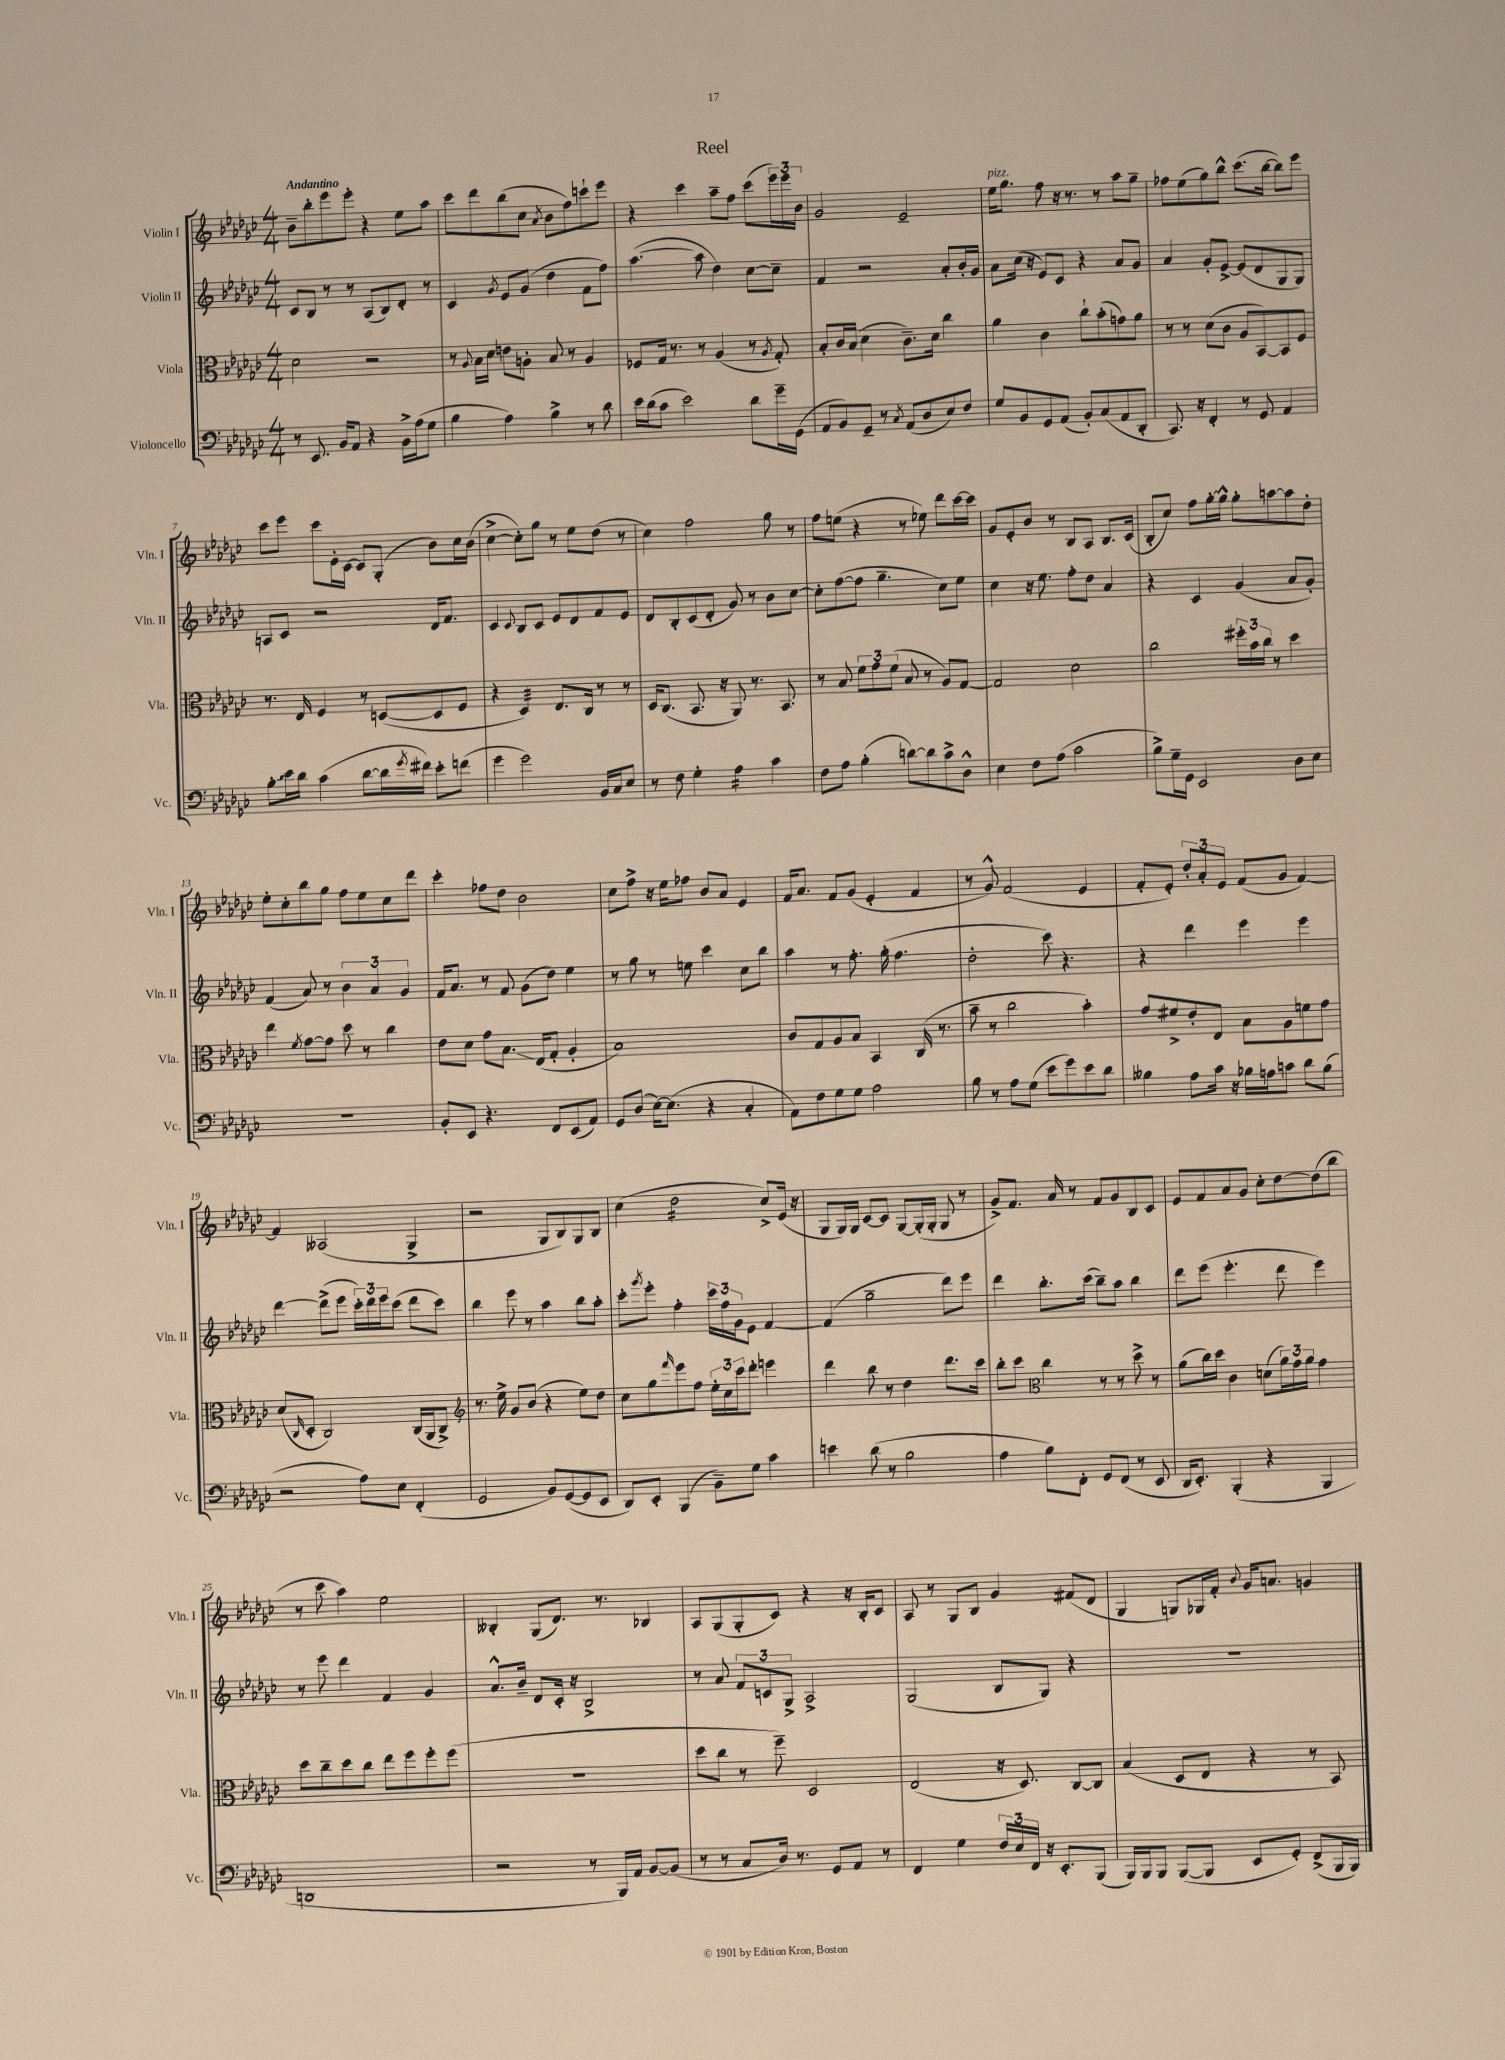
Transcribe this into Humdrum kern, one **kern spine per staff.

**kern	**kern	**kern	**kern
*staff4	*staff3	*staff2	*staff1
*clefF4	*clefC3	*clefG2	*clefG2
*k[b-e-a-d-g-c-]	*k[b-e-a-d-g-c-]	*k[b-e-a-d-g-c-]	*k[b-e-a-d-g-c-]
*M4/4	*M4/4	*M4/4	*M4/4
8r	2d-\	8c-/L	8b-~\L
8.EE-/	.	8B-/J	8bb-'\
.	.	8r	8eee-\
16BB-/LK	.	.	.
8AA-/J	.	8r	8eee-'\J
4r	2r	(8A-/L	4r
.	.	8B-/)	.
16BB-^\LL	.	8d-'/J	8ee-\L
(16A-\J	.	.	.
8G-\J	.	8r	8aa-\J
=	=	=	=
4B-\	8r	4c-/	8ccc-\L
.	8qqA-/	.	.
.	16B-\LL	.	8ddd-\
.	16d-\JJ	.	.
.	.	8qg-/	.
4A-\)	8e\L	8e-/L	(8bb-\
.	8A'\J	(8g-/J	8cc-\J
.	.	.	8qa-/
4B-^\	8B-/	4dd-\	8b-\L
.	8r	.	8ff\)
8r	4A/	8f\L	8ccc`\
8d-\	.	8ff\J)	8eee-\J
=	=	=	=
16e-\LL	8F-/L	([4.aa-\	4r
(16d-\J	.	.	.
8c-\J	16G-/Jk	.	.
.	8.r	.	.
2e-\)	.	.	4ccc-\
.	8r	8aa-\]	.
.	(4A-/	4dd-\)	8aa-~\L
.	.	.	8ff\J
8d-\L	8r	[8cc-\L	(8ccc-\L
.	8qA-/	.	.
16g-~\L	8G-'/)	8cc-~\]J	24eee-\L)
.	.	.	24eee-\
(16GG-\JJ	.	.	.
.	.	.	24b-\JJ
=	=	=	=
8AA-/L	8B-'/L	4f/	2g-/
8BB-/)	16c-/L	.	.
.	(16B-/JJ	.	.
8GG-~/J	4d-\	2r	.
8r	.	.	.
8qC-/	.	.	.
(8AA-/L	8.c-~\L)	.	2e-~/
8D-/	.	.	.
.	16d-\Jk	.	.
8E-/)	4cc-\	8a-'/L	.
8F/J	.	16b-'/L	.
.	.	16g-/JJ	.
=	=	=	=
8G-/L	4a-\	8a-\L	16ee-\LK
.	.	.	8.gg-\J
8BB-/	.	(16cc-\Jk	.
.	.	16r	.
8GG-/	4c-\	8e-/L)	8ff\
(8AA-/J	.	8c-/J	16r
.	.	.	8.r
8BB-'/L)	8cc-`\L	4r	.
(8C-/	(8b-'\	.	8r
8AA-/	8g\)	8a-/L	8aa-\L
8DD-'/J	8a-\J	8g-/J	8gg-~\J
=	=	=	=
8.CC-/)	8r	4a-/	8ff-\L
.	8r	.	(8ee-\
16r	.	.	.
4FF'/	(8d-\L	8g-'/L	8gg-\)
.	8c-\J	[8e-^/J	8bb-^^\J
8r	8A-/L	(8e-/]L	(8.ccc-\L
8GG-/	[8BB-/)	8d-/	.
.	.	.	[16bb-\Jk
4AA-/	8BB-/]	8G-/	8bb-\]L)
.	8F/J	8G-/J)	8eee-\J
=	=	=	=
8B-'\L	8.r	8A/L	8ccc-\L
16e-\L	.	8c-/J	8eee-\J
16d-\JJ	16E-/	.	.
(4c-\	4F/	2r	8ccc-\L
.	.	.	16e-'\L
.	.	.	[16c-\JJ
[8d-\L	8r	.	8c-/]L
16d-\]L	([8D/L	.	(8G-'/J
8qg-/	.	.	.
16f#\JJ)	.	.	.
8e-'\L	8D/]	16d-/LK	8b-\L)
.	.	8.f/J	.
(8f\J	8F/J	.	16cc-\L
.	.	.	(16b-\JJ
=	=	=	=
4g-\	4r	4c-/	[4cc-^\
.	.	8qqc-/	.
2g-\)	4D-/)	8B-/L	8cc-'\]L)
.	.	8c-/J	8gg-\J
.	8.E-/L	8e-/L	8r
.	.	8d-/	8ee-\L
.	16C-/Jk	.	.
16BB-/LL	8r	8f/	(8dd-\J
16C-/J	.	.	.
8E-/J	8r	8e-/J	8r
=	=	=	=
8r	16D-/LK	8d-/L	4cc-\)
.	(8.C-/J	.	.
8F\	.	8B-'/	.
4G-'\	8.BB-/	(8c-/	2ff\
.	.	8d-'/J	.
.	16r	.	.
4A-\	8AA-/)	8g-/)	.
.	8.r	8r	.
4c-\	.	8b-\L	8gg-\
.	8.BB-/	.	.
.	.	[8cc-\J	8r
=	=	=	=
8F\L	8r	8cc-'\]L	8ff\L
8A-\J	8B-/	([8ff\	(8ee\J
(4B-'\	12f\L	8ff\]J	4r
.	12g-\	.	.
.	.	4.gg-~\	.
.	(12f\J	.	.
[8d\L)	8B-/	.	8r
8d\]	8r	.	8ee-\)
8c-^\	8A-/L)	8cc-\L)	8ddd-\L
8D-^^\J	[8G-/J	8ee-\J	[16ccc-\L
.	.	.	16ccc-\]JJ
=	=	=	=
4E-\	2G-/]	4cc-\	8g-/L
.	.	.	8e-'/
8F\L	.	16r	8b-/J
.	.	8.ee-\	.
(8A-\J	.	.	8r
2c-\	2d-\	8ff'\L	8B-/L
.	.	8dd-\J	8A-/J
.	.	4a-/	8.B-/L
.	.	.	(16c-/Jk
=	=	=	=
8B-^\L)	2cc-\	4r	8B-'/L
16G-~\L	.	.	8cc-/J)
16GG-\JJ	.	.	.
2EE-/	.	4c-/	8ff\L
.	.	.	[16gg-'\L
.	.	.	16gg-^^\]JJ
.	24ff#'\LL	(4g-/	8gg-'\L
.	24b-\	.	.
.	24cc-\JJ	.	.
.	8r	.	[8aa\
8D-\L	4dd-\	8a-/L	8aa\]
8E-\J	.	8g-'/J)	8dd-'\J
=	=	=	=
1r	4ee-\	(4f/	8ee-'\L
.	.	.	8cc-'\
.	8qf/	.	.
.	[8g-\L	8a-/)	8bb-\
.	8g-\]J	8r	8gg-\J
.	8dd-\	6b-\	8ff\L
.	8r	.	8ee-\
.	.	6a-/	.
.	4cc-\	.	8cc-\
.	.	6g-/	.
.	.	.	8ddd-\J
=	=	=	=
8BB-'/L	8e-\L	16f/LK	4ccc-'\
.	.	8.a-/J	.
8EE-/J	8d-\J	.	.
4.r	8g-\L	8r	8ff-\L
.	8.B-\J	8f/	8dd-\J
.	.	(8g-\L	2b-\
.	(16E-/LK	.	.
8FF/L	8G-'/J	8dd-\J)	.
(8EE-/	4A-'/	4ee-\	.
8AA-/J)	.	.	.
=	=	=	=
8GG-/L	1B-)	8r	8cc-\L
(8D-/J	.	8gg-\	8ff^\J
[16E-\LK)	.	8r	16r
(8.E-\]J	.	.	16ee-\LK
.	.	8ee\	8ff-\J
4r	.	4ccc-\	8b-/L
.	.	.	8a-/J
4C-'/	.	8cc-\L	4e-/
.	.	8bb-\J	.
=	=	=	=
8AA-\L)	8c-/L	4aa-\	16f/LK
.	.	.	8.a-/J
8F\	8G-/	.	.
8G-\	8A-/	8r	8f/L
8G-\J	8B-/J	8.ff'\	(8g-/J
2A-\	4BB-/	.	4e-'/
.	.	(16gg-'\	.
.	.	4.ff\	.
.	(16C-/	.	4f/
.	8.r	.	.
=	=	=	=
8B-\	8b-~\	2dd-'\	8r
8r	8r	.	8g-^^/)
8A-\L	2cc-\	.	(2f/
(8G-\J	.	.	.
8e-\L	.	8ccc-\)	.
8g-\)	.	4.r	.
8e-\	4b-'\)	.	4e-/
8d-\J	.	.	.
=	=	=	=
4B--\	8g-/L	4r	8f'/L
.	8f#^/	.	8e-'/J)
8A-\L	8e-'/	4ddd-\	12dd-'/L
.	.	.	12a-'/
16c-\Jk	8E-/J	.	.
.	.	.	12e-/J
16r	.	.	.
16B-\LL	8B-\L	4eee-\	(8f/L
16A\J	.	.	.
8c\J	8A-\	.	8g-/J
8d-\L	8f\	4eee-\	[4f/)
(8B-\J	8g-\J	.	.
=	=	=	=
2r	(8d-/L	[4ddd-\	4f/]
.	16qqC-/	.	.
.	8D-'/J	.	.
.	2C-/)	(8ddd-^\]L	(2A--/
.	.	8eee-\J	.
8A-\L)	.	24ccc-'\LL)	.
.	.	24ddd-\	.
.	.	24eee-\J	.
8E-\J	.	(8ccc-\J	.
(4FF'/	(16C-/LL	8ddd-\L	4G-^/
.	16AA-/J	.	.
.	8C-^/J)	8ccc-\J)	.
=	=	=	=
*	*clefG2	*	*
2GG-/	8.r	4bb-\	2r
.	16ee-^\	.	.
.	8g-/L	8eee-\	.
.	(8b-/J	8r	.
8BB-/L)	4r	4aa-\	8G-/L
([8GG-/	.	.	8B-/)
8GG-/]	8ee-\L)	8bb-\L	8G-/
8EE-/J	8dd-\J	8aa-'\J	8B-/J
=	=	=	=
8DD-/L)	8cc-\L	8ccc-'\L	(4cc-\
.	.	8qggg-/	.
8EE-'/J	8gg-\	8eee-'\J	.
.	16qqfff/	.	.
(4BBB-/	8eee-\	4ff'\	2dd-\
.	8ff\J	.	.
8BB-~\L)	24ee-'\LL	24ccc-\LL	.
.	24cc-\	24ff\	.
.	24ccc-\J	24g-\J	.
8G-\J	8ddd-'\J	8e-\J	.
4c-\	4eee\	[4f/	8cc-^/L)
.	.	.	(16e-/Jk
.	.	.	16r
=	=	=	=
4e\	4ddd-\	(4f/]	8G-/L
.	.	.	16G-/L)
.	.	.	16G-/JJ
(8d-\	8bb-\	2gg-~\	[8c-/L
8r	8r	.	8c-/]J
2B-\	4dd-\	.	[8G-/L
.	.	.	(16G-'/]L
.	.	.	16G-'/JJ
.	8.ddd-\L	8ddd-\L)	8G-/
.	.	8eee-\J	8r
.	16ccc-\Jk	.	.
=	=	=	=
4A-\	8bb-'\L	4ddd-\	8g-^/L)
.	8ccc-\J	.	8.f/J
*	*clefC3	*	*
8B-\L)	4cc-\	8.bb-'\L	.
.	.	.	16a-/
8FF'\J	.	.	8r
.	.	(16ccc-\Jk	.
8GG-/L	8r	8bb-~\L)	8f/L
(8FF/J	8r	8aa-\J	8g-/
8r	8dd-^\	4bb-\	8B-/
8EE-/	8r	.	8c-/J
=	=	=	=
16DD-/LK	(8a-\L	8ddd-\L	8e-/L
8.EE-'/J)	.	.	.
.	16cc-\L)	(8eee-\J	8f/
.	16dd-\JJ	.	.
(4BBB-'/	4c-\	4.eee-'\	8a-/
.	.	.	8g-/J
4r	(8d\L	.	8cc-'\L
.	24a-\L)	8ddd-\	[8dd-\
.	24g-\	.	.
.	24a-\JJ	.	.
4BBB-/	4g-\	4eee-\)	(8dd-\]
.	.	.	8bb-\J
=	=	=	=
1DD	8dd-\L	8r	8r
.	8cc-~\	8eee-\	8ccc-\
.	8dd-\	4ddd-\	4aa-\)
.	8cc-\J	.	.
.	8ee-\L	4f/	2ee-\
.	8ff\	.	.
.	8ff'\	4g-/	.
.	(8ff\J	.	.
=	=	=	=
2r	1r	8.a-^^/L	4B--'/
.	.	16b-~/Jk	.
.	.	8d-/L	(8G-/L
.	.	16c-'/Jk	8.d-/J)
.	.	16r	.
8r	.	2B-^/	.
.	.	.	8.r
16BBB-/LL)	.	.	.
16AA-/JJ	.	.	.
[8BB-/L	.	.	4B-/
(8BB-/]J	.	.	.
=	=	=	=
8r	8dd-\L	8r	8A-/L
8r	8cc-\J	8a-/	(8G-/
8C-/L	8r	12f/L	8G-'/
.	.	12c/	.
16D-/Jk)	8ff~\)	.	8c-/J)
.	.	12G-^/J	.
8.r	.	.	.
.	2D-/	2A-^/	4r
8GG-/L	.	.	.
8AA-/J	.	.	16r
.	.	.	16B-'/LK
8r	.	.	8c-/J
=	=	=	=
4FF/	(2E-/	(2G-/	8A-/
.	.	.	8r
4G-\	.	.	8G-/L
.	.	.	8B-/J
24F/LL	16r	8B-/L	4g-/
24E-/	.	.	.
.	8.D-/)	.	.
24FF/JJ	.	.	.
16r	.	8G-/J)	.
8.EE-'/L	.	.	.
.	[8C-/L	4r	(8f#/L
(8BBB-/J	8C-/]J	.	8d-/J
=	=	=	=
16BBB-/LL)	(4B-/	1r	4G-/
16BBB-/J	.	.	.
8BBB-/J	.	.	.
([8BBB-/L	8D-/L	.	8G/L)
8BBB-/]J	8E-/J	.	16G-/L
.	.	.	16f'/JJ
.	.	.	8qqb-/
8EE-/L	4r	.	16g-/LK
.	.	.	8.a/J
8GG-'/J)	.	.	.
(8FF^/L	8r	.	4g/
16BBB-/L	8BB-/)	.	.
16BBB-/JJ)	.	.	.
==	==	==	==
*-	*-	*-	*-
